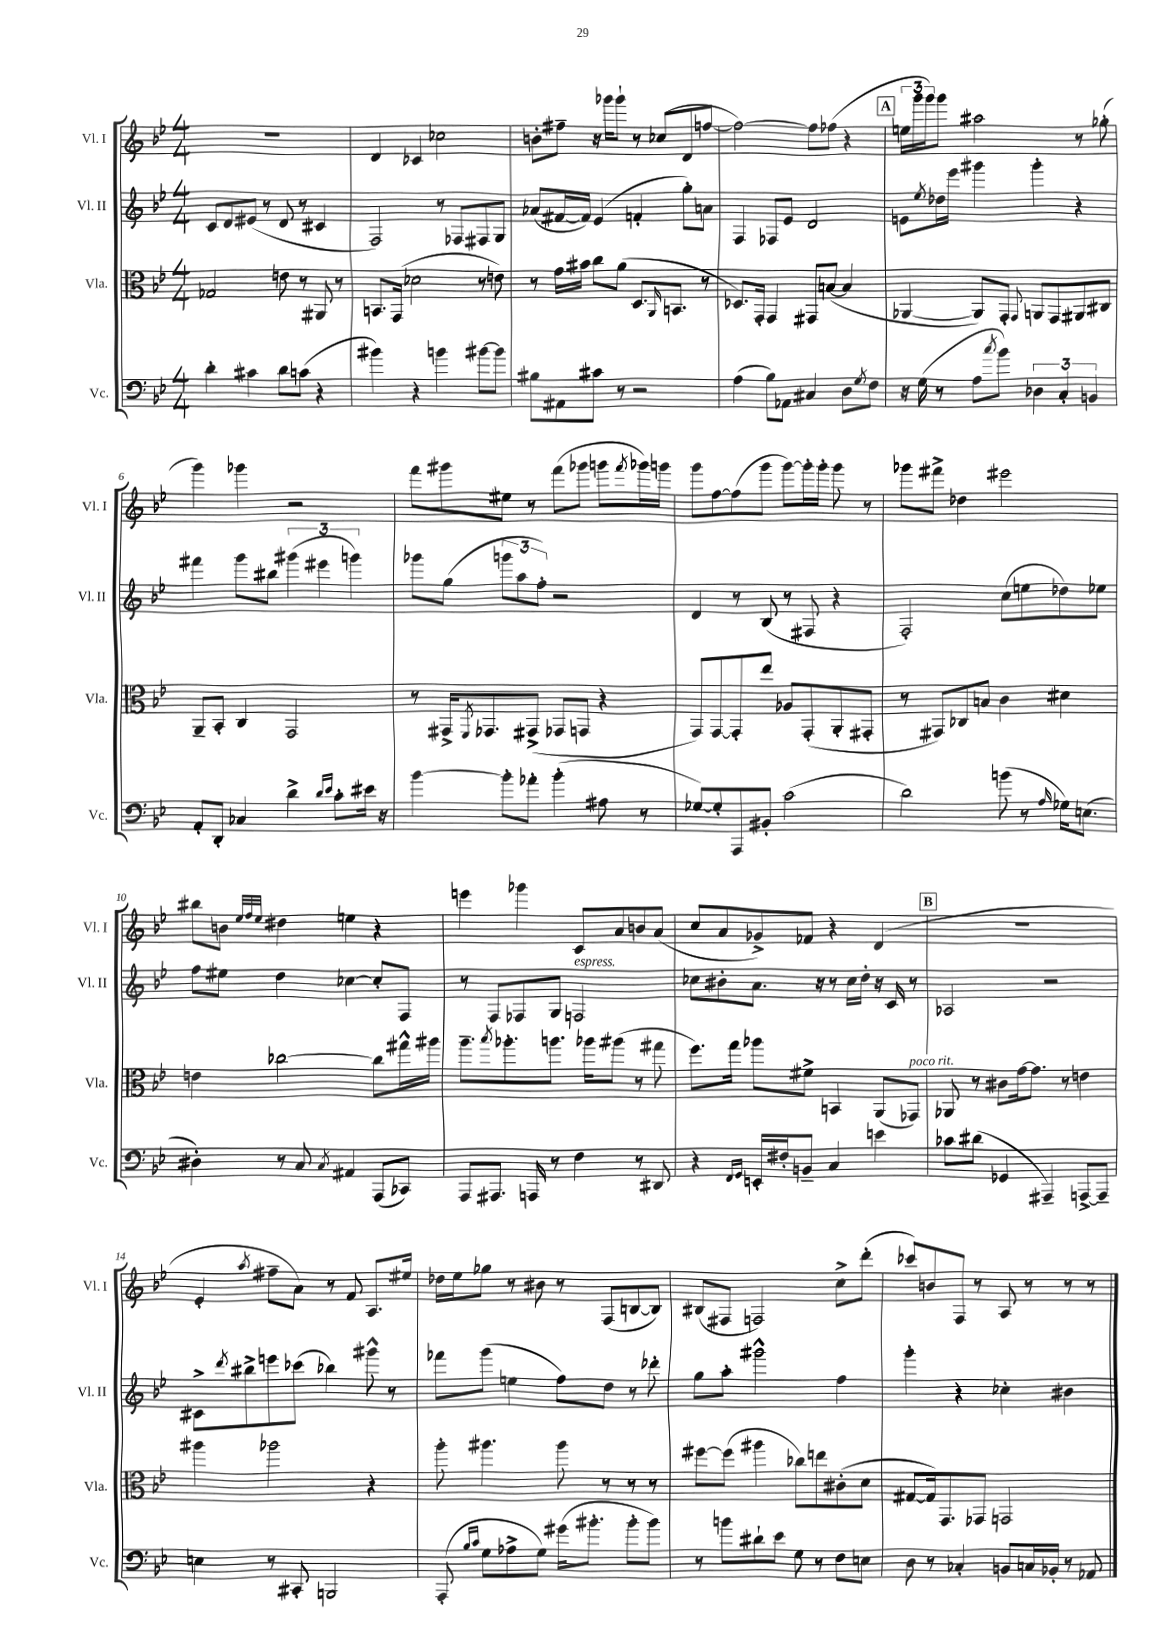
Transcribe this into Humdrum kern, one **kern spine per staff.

**kern	**kern	**kern	**kern
*part4	*part3	*part2	*part1
*staff4	*staff3	*staff2	*staff1
*I"Vc.	*I"Vla.	*I"Vl. II	*I"Vl. I
*I'Vc.	*I'Vla.	*I'Vl. II	*I'Vl. I
*clefF4	*clefC3	*clefG2	*clefG2
*k[b-e-]	*k[b-e-]	*k[b-e-]	*k[b-e-]
*M4/4	*M4/4	*M4/4	*M4/4
=1	=1	=1	=1
4d'\	2G-X/	8c/L	1r
.	.	8d/	.
4c#X\	.	(8e#X/J	.
.	.	8r	.
8d\L	8en\	8d/	.
(8cn\J	8r	8r	.
4r	8AA#X/	4c#X/	.
.	8r	.	.
=2	=2	=2	=2
4b#X\)	8.BBn/L	2F/)	4d/
.	(16GG/Jk	.	.
4r	2d-X\	.	4c-X/
4bn\	.	8r	2cc-X\
.	.	8F-X/L	.
[8b#X\L	8r	8F#X/	.
8b#\J]	8en\)	8G/J	.
=3	=3	=3	=3
8B#X\L	8r	(8a-X/L	8bn'\L
8AA#X\	16g\LL	[16f#X/L	8ff#X~\J
.	16b#X\JJ	16f#/JJ])	.
8c#X\J	8cc\L	(4e-/	16r
.	.	.	16ggg-X\KL
8r	(8a\J	.	8ggg-`\J
2r	8.D/L	4fn'/	8r
.	.	.	(8cc-X/L
.	16qqAA/	.	.
.	8.BBn/J	.	.
.	.	8gg'\L)	8d/
.	8r	8an\J	[8ffn/J
=4	=4	=4	=4
(4A\	8.D-X/L)	4F/	2ff\_)
.	16GG'/Jk	.	.
8B-\L)	4GG/	8F-X/L	.
8AA-X\J	.	8e-/J	.
4C#X/	8GG#X/L	2d/	8ff\L]
.	([8Bn/J	.	(8ff-X\J
8D\L	4B/]	.	4r
8qG/	.	.	.
8F\J	.	.	.
!!LO:REH:place=s1:t=A
=5	=5	=5	=5
16r	[4AA-X/	8en\L	24een\LL
.	.	.	24ggg\
(16G\	.	.	.
.	.	.	24ggg\J)
.	.	8qee-/	.
8r	.	16dd-X\L	8ggg\J
.	.	16eee-\JJ	.
8A\L	8AA-/L])	4ggg#X\	2aa#X\
8qcc/	.	.	.
8b-\J)	8GG'/J	.	.
.	8qqGG/	.	.
6D-X\	8AAn/L	4ggg#'\	.
.	8GG/	.	.
6C'/	.	.	.
.	8AA#X/	4r	8r
6BBn/	.	.	.
.	8C#X/J	.	(8gg-X'\
!!LO:LB:g=z
=6	=6	=6	=6
8AA'/L	8AA~/L	4fff#X\	4ggg\)
8DD'/J	8BB-'/J	.	.
4C-X/	4C/	8ggg\L	4ggg-X\
.	.	8bb#X\J	.
4d^\	2GG/	(6ggg#X\	2r
.	.	6eee#X\	.
16qqd/LL	.	.	.
16qqe-/JJ	.	.	.
8c'\L	.	.	.
.	.	6gggn\)	.
16e#X\Jk	.	.	.
16r	.	.	.
=7	=7	=7	=7
[4b-\	8r	8ggg-X\L	8fff\L
.	16GG#X^/KL	(8gg\J	8ggg#X\
.	8qFF/	.	.
.	8.GG-X/	.	.
8b-'\L]	.	12gggn\L	8ee#X\J
.	.	12aa\	.
8a-X'\J	(8GG#X^/J	.	8r
.	.	12ff'\J)	.
(4b-'\	8GG-X/L	2r	(8fff\L
.	8GGn/J	.	8ggg-X\J
8A#X\	4r	.	8gggn\L
.	.	.	8qfff/
8r	.	.	16ggg-X\L)
.	.	.	16gggn\JJ
=8	=8	=8	=8
[8G-X/L)	8GG/L)	4d/	8ggg\L
8G-'/]	[8GG/	.	[8ff\
8AAA/	8GG'/]	8r	(8ff\]
8BB#X'/J	8ee-/J	(8B-/	8ggg\J
(2c\	8A-X/L	8r	[8ggg\L)
.	(8GG'/	8F#X/	16ggg'\L]
.	.	.	16ggg'\JJ
.	8AA'/	4r	8ggg\
.	8GG#X'/J	.	8r
=9	=9	=9	=9
2d\)	8r	2F'/)	8ggg-X\L
.	8GG#X/L)	.	8fff#X^\J
.	8C-X/	.	4dd-X\
.	8Bn/J	.	.
(8bn\	4c\	(8cc\L	2eee#X\
8r	.	8een\	.
16qqA/	.	.	.
16G-X\KL)	4d#X\	8dd-X\)	.
(8.En\J	.	.	.
.	.	8ee-X\J	.
!!LO:LB:g=z
=10	=10	=10	=10
4D#X'\)	4en\	8ff\L	8bb#X\L
.	.	8ee#X\J	8bn\J
.	.	.	32qqee-/LLL
.	.	.	32qqff/
.	.	.	32qqee-/JJJ
8r	[2cc-X\	4dd\	4dd#X\
8C/	.	.	.
8qC/	.	.	.
4AA#X/	.	[4cc-X\	4een\
(8AAA/L	8cc-\L]	8cc-'/L]	4r
8CC-X/J)	16gg#X^^\L	8F/J	.
.	16aa#X\JJ	.	.
=11	=11	=11	=11
8AAA/L	8.aa~\L	8r	4eeen\
8.AAA#X/J	.	8F/L	.
.	8qbb-/	.	.
.	8.aa-X'\	.	.
.	.	8F-X/	4ggg-X\
16AAAn/	.	.	.
8r	8.aan\J	8G/J	.
!	!	!LO:TX:a:i:t=espress.	!
4F\	.	2Fn/	8c/L
.	16aa-X\KL	.	.
.	(8aa#X\J	.	8a/
8r	8r	.	8bn/
8DD#X/	8gg#X\	.	(8a/J
=12	=12	=12	=12
4r	8.ff\L)	8cc-X\L	8cc/L
.	.	8b#X'\	8a/
.	16gg\Jk	.	.
16qqFF/LL	.	.	.
16qqGG/JJ	.	.	.
16EEn'/LL	8aa-X\L	8.a\J	8g-X^/)
16F#X'/J	.	.	.
8BBn~/J	8f#X^\J	.	8f-X/J
.	.	16r	.
4C/	4BBn/	8r	4r
.	.	16cc-\LL	.
.	.	16dd'\JJ	.
4en\	(8AA/L	16r	(4d/
.	.	16c/	.
!	!LO:TX:a:i:t=poco rit.	!	!
.	8GG-X/J)	8r	.
!!LO:REH:place=s1:t=B
=13	=13	=13	=13
8c-X\L	8AA-X/	2A-X/	1r
(8d#X\J	8r	.	.
4GG-X/	8c#X\L	.	.
.	[16g\k	.	.
.	8.g\J]	.	.
4AAA#X~/)	.	2r	.
.	8r	.	.
[8AAAn^/L	4en\	.	.
8AAA~/J]	.	.	.
!!LO:LB:g=z
=14	=14	=14	=14
4En\	4aa#X\	8c#X^\L	4e-'/
.	.	8qddd/	.
.	.	8bb#X^\	.
.	.	.	8qaa/
8r	2aa-X\	8eeen\	8ff#X~\L
8CC#X'/	.	(8ccc-X\J	8a\J)
2BBBn/	.	4bb-X\)	8r
.	.	.	8f/
.	4r	8ggg#X^^\	8.A/L
.	.	8r	.
.	.	.	16ee#X/Jk
=15	=15	=15	=15
(8AAA'/	8aa'\	8fff-X\L	16dd-X\LL
.	.	.	16ee-\J
16qqB-/LL	.	.	.
16qqc/JJ	.	.	.
8G\L	4.aa#X\	(8ggg\J	8gg-X\J
8A-X^\	.	4een\	8r
8G\J)	.	.	8b#X\
(16g#X\KL	8aa#\	8ff\L)	8r
8.b#X'\J	.	.	.
.	8r	8dd\J	(8F/L
8b#'\L	8r	8r	[8Bn/
8b#\J)	8r	8ddd-X'\	8B/J])
=16	=16	=16	=16
8r	[8ff#X\L	8gg\L	(8B#X/L
8bn\L	(8ff#\J]	8aa'\J	8F#X/J
8d#X`\	4aa#X\	2ggg#X^^\	2Fn/)
8e-\J	.	.	.
8G\	8cc-X\L)	.	.
8r	8een\	.	.
8F\L	(8c#X'\	4ff\	8cc^\L
8En\J	8d\J	.	(8ddd'\J
=17	=17	=17	=17
8D\	[8G#X/L	4ggg'\	8ccc-X/L)
8r	16G#/k])	.	8bn/
.	8.GG/	.	.
4C-X'/	.	4r	8F/J
.	8GG-X/J	.	8r
8BBn/L	2GGn/	4cc-X'\	8A/
16Cn/L	.	.	8r
16BB-X'/JJ	.	.	.
8r	.	4b#X\	8r
8AA-X/	.	.	8r
==	==	==	==
*-	*-	*-	*-
